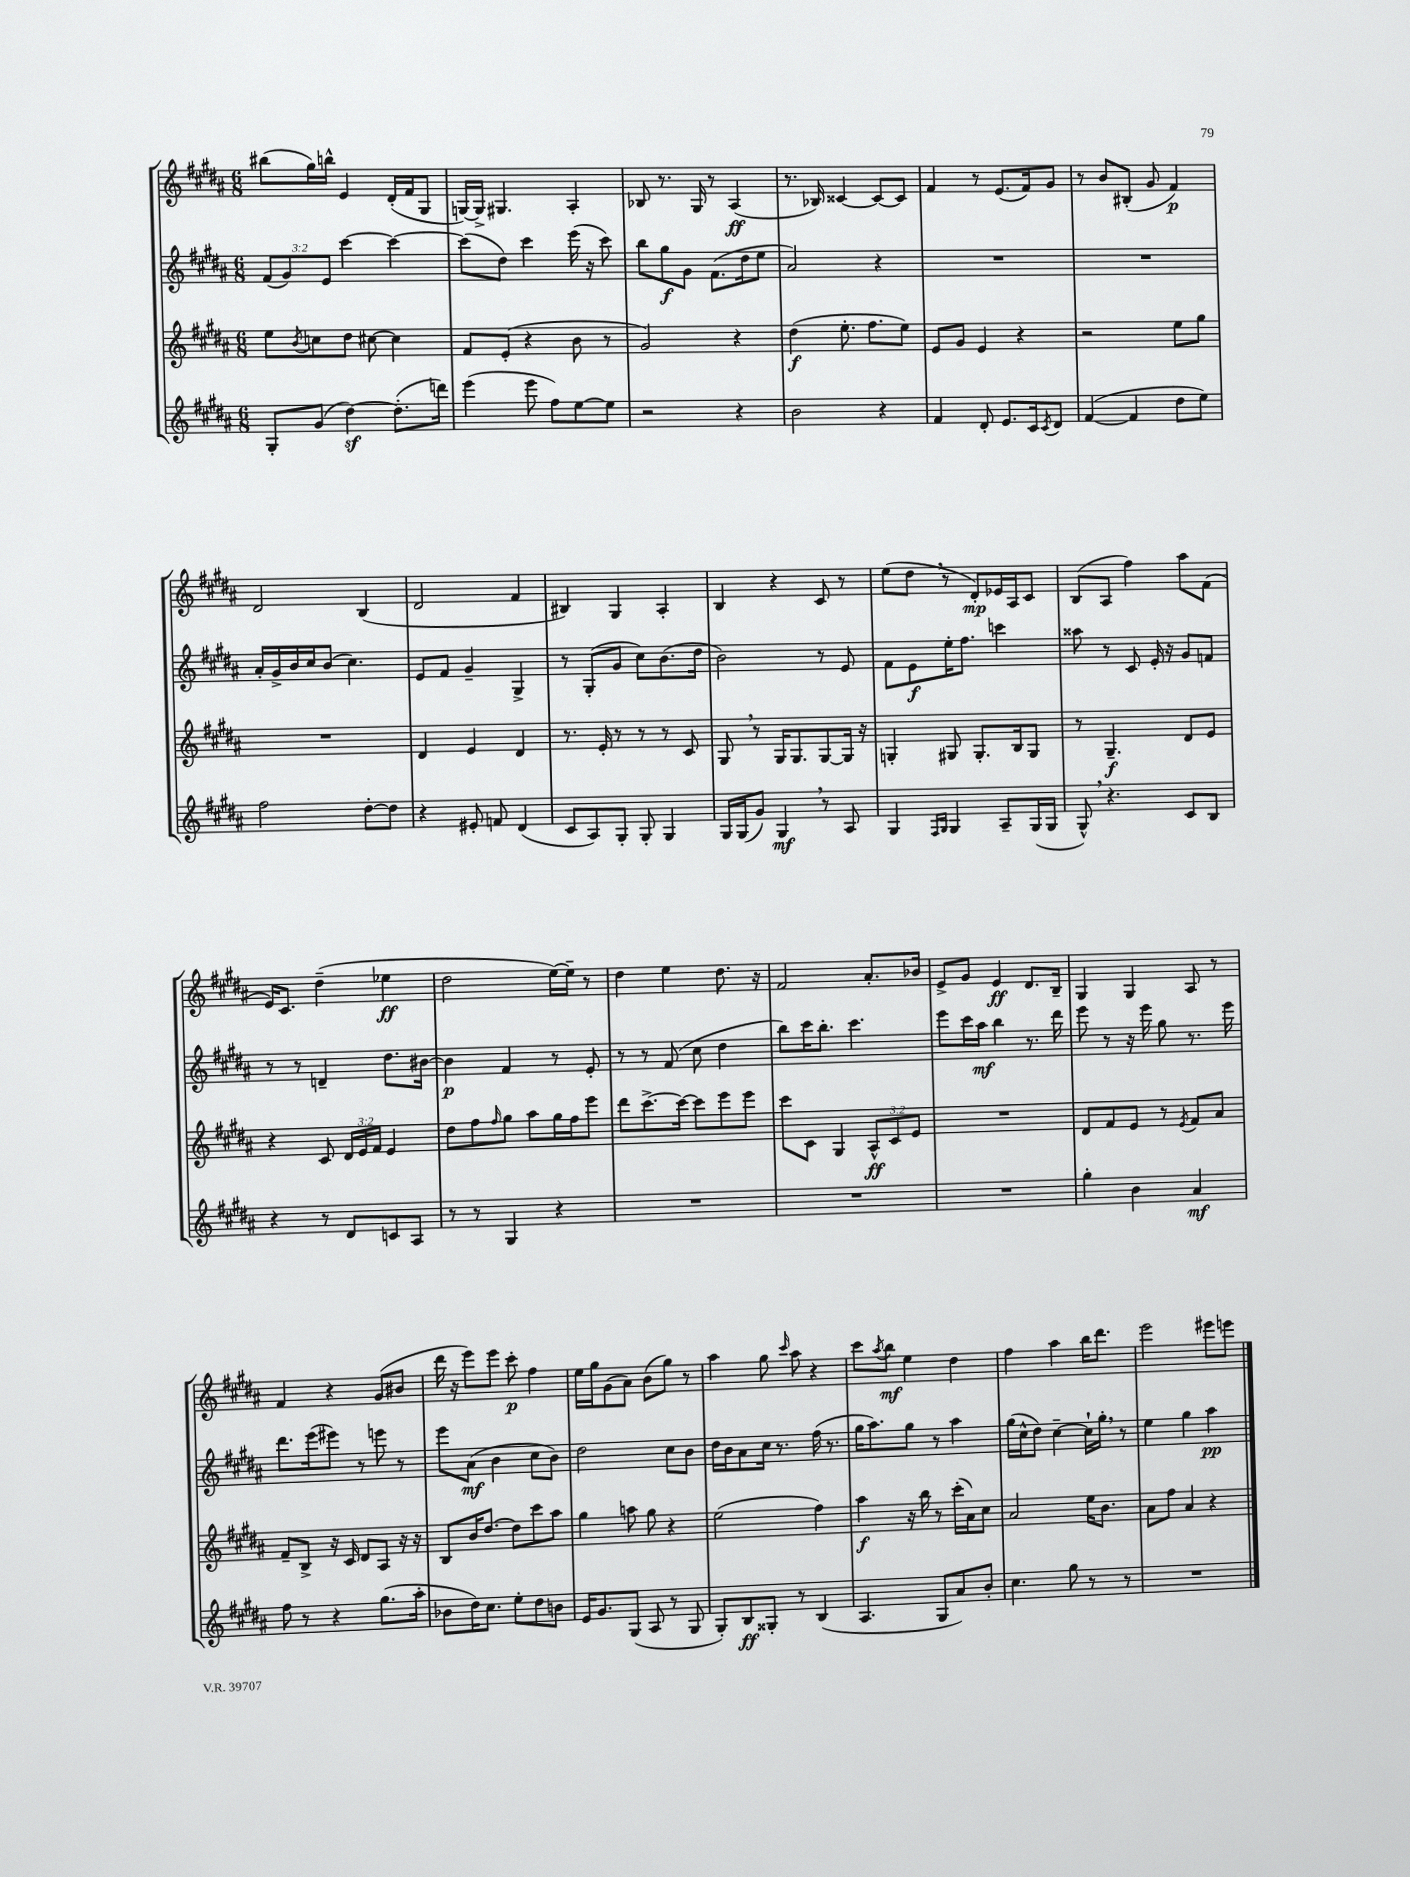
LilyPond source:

<<
\new StaffGroup <<
\new Staff = "s0" {
    \clef treble \key b \major \numericTimeSignature \time 6/8
    bis''8( gis''16) b''16-^ e'4 dis'16-.( fis'16 gis8 |
    g16~) g16-> gis4. ais4-. |
    bes8 r8. gis16 r8 ais4\ff( |
    r8. bes16) cisis'4~ cisis'8~ cisis'8 |
    fis'4 r8 e'8.( fis'16) gis'8 |
    r8 b'8 bis8-.( gis'8 fis'4\p) |
    dis'2 b4( |
    dis'2 fis'4 |
    bis4) gis4 ais4-. |
    b4 r4 cis'8 r8 |
    e''8( dis''8 \breathe r8 dis'8-.\mp) ees'16 ais16 cis'8 |
    b8( ais8 fis''4) ais''8 fis'8( |
    e'16) cis'8. dis''4--( ees''4\ff |
    dis''2 e''16~) e''16-- r8 |
    dis''4 e''4 dis''8. r16 |
    fis'2 ais'8.-. bes'16 |
    e'8-> gis'8 e'4\ff dis'8. b16-- |
    gis4 gis4 ais8 r8 |
    fis'4 r4 gis'8( bis'8 |
    dis'''16 r16 e'''8) e'''8 cis'''8-.\p fis''4 |
    e''16 gis''16 gis'8( ais'8) b'8( gis''8) r8 |
    ais''4 gis''8 \grace { cis'''16 } ais''8 r4 |
    cis'''8 \acciaccatura { ais''8 } b''8\mf e''4 dis''4 |
    fis''4 ais''4 b''16 dis'''8. |
    e'''2 eis'''8 e'''8 \bar "|." |
}
\new Staff = "s1" {
    \clef treble \key b \major \numericTimeSignature \time 6/8 \override Staff.TupletNumber.text = #tuplet-number::calc-fraction-text
    \tuplet 3/2 { fis'8( gis'8) e'8 } cis'''4~ cis'''4~ |
    cis'''8( dis''8) cis'''4 e'''16( r16 cis'''8) |
    b''8 gis''8\f gis'8 fis'8.( dis''16 e''8 |
    ais'2) r4 |
    R2. |
    R2. |
    ais'16-. gis'16-> b'16 cis''16 b'8( cis''4.) |
    e'8 fis'8 gis'4-- gis4-> |
    r8 gis8-.( gis'8 cis''8) b'8.( dis''16 |
    b'2) r8 e'8 |
    fis'8 e'8\f e''16-. fis''8. c'''4 |
    aisis''8 r8 cis'8 e'16-. r16 gis'8 f'8 |
    r8 r8 d'4-- dis''8. bis'16~ |
    bis'4\p fis'4 r8 e'8-. |
    r8 r8 fis'8( cis''8 dis''4 |
    b''8) cis'''16 b''8.-. cis'''4. |
    e'''8 cis'''16 ais''16\mf b''4 r8. dis'''16 |
    e'''8 r8 r16 e'''16 gis''8 r8. e'''16 |
    dis'''8. e'''16( eis'''8) r8 e'''8 r8 |
    e'''8 ais'8\mf( b'4 cis''8 b'8) |
    dis''2 cis''8 b'8 |
    dis''16 b'16 ais'8 cis''16 r8. fis''16( r8. |
    gis''16 ais''8.) gis''8 r8 ais''4 |
    gis''16( cis''16-^ dis''8) cis''4~-- cis''16-! gis''16-. \breathe r8 |
    e''4 gis''4 ais''4\pp \bar "|." |
}
\new Staff = "s2" {
    \clef treble \key b \major \numericTimeSignature \time 6/8 \override Staff.TupletNumber.text = #tuplet-number::calc-fraction-text
    e''8 \acciaccatura { b'8 } c''8 dis''8 cis''8~ cis''4 |
    fis'8 e'8-.( r4 b'8 r8 |
    gis'2) r4 |
    dis''4\f( e''8.-. fis''8. e''8) |
    e'8 gis'8 e'4 r4 |
    r2 e''8 gis''8 |
    R2. |
    dis'4 e'4 dis'4 |
    r8. e'16-. r8 r8 r8 cis'8 |
    gis8 \breathe r8 gis16 gis8. gis8~ gis16 r16 |
    g4-. gis8 gis8.-. b16 gis8 |
    r8 gis4.--\f dis'8 e'8 |
    r4 cis'8 \tuplet 3/2 { dis'16 e'16 fis'16 } e'4 |
    dis''8 fis''8 \grace { fis''16 } gis''8 ais''8 gis''16 fis''16 e'''8 |
    dis'''8 cis'''8.~-> cis'''16~ cis'''8 e'''8 e'''8 |
    cis'''8 cis'8 gis4 \tuplet 3/2 { ais8-^\ff cis'8 e'8 } |
    R2. |
    dis'8 fis'8 e'8 r8 \acciaccatura { e'8 } fis'8 ais'8 |
    fis'8-- b8-> r16 cis'16 dis'8 ais8 r16 r16 |
    b8 b'16 dis''8.~ dis''8 cis'''8 ais''8 |
    gis''4 a''8 gis''8 r4 |
    e''2( fis''4) |
    ais''4\f r16 b''16 r8 cis'''16-.( ais'16) cis''8 |
    ais'2 e''16 b'8. |
    ais'8 fis''8 ais'4 r4 \bar "|." |
}
\new Staff = "s3" {
    \clef treble \key b \major \numericTimeSignature \time 6/8
    gis8-. gis'8( dis''4~\sf) dis''8.-.( d'''16) |
    e'''4( e'''8 fis''8) e''8~ e''8 |
    r2 r4 |
    b'2 r4 |
    fis'4 dis'8-. e'8. cis'16 \acciaccatura { cis'8 } dis'8 |
    fis'4~( fis'4 dis''8 e''8) |
    fis''2 dis''8~-. dis''8 |
    r4 eis'8-. f'8 dis'4( |
    cis'8 ais8) gis8-. gis8-. gis4 |
    gis16 gis16( gis'8) gis4\mf \breathe r8 ais8 |
    gis4 \grace { fis16 gis16 } gis4 ais8-- gis16( gis16 |
    gis8-^) \breathe r4. cis'8 b8 |
    r4 r8 dis'8 c'8 ais8 |
    r8 r8 gis4 r4 |
    R2. |
    R2. |
    R2. |
    gis''4-. b'4 ais'4\mf |
    fis''8 r8 r4 gis''8.( ais''16-. |
    bes'8 dis''16) cis''8. e''8-. dis''8 b'8 |
    e'16 gis'8. gis8( ais8 r8 gis8 |
    gis8-.) b8\ff gisis8-. r8 b4( |
    ais4. gis8 ais'8) b'8-. |
    cis''4. gis''8 r8 r8 |
    R2. \bar "|." |
}
>>
>>
\layout { \context { \Score \remove "Bar_number_engraver" } }
